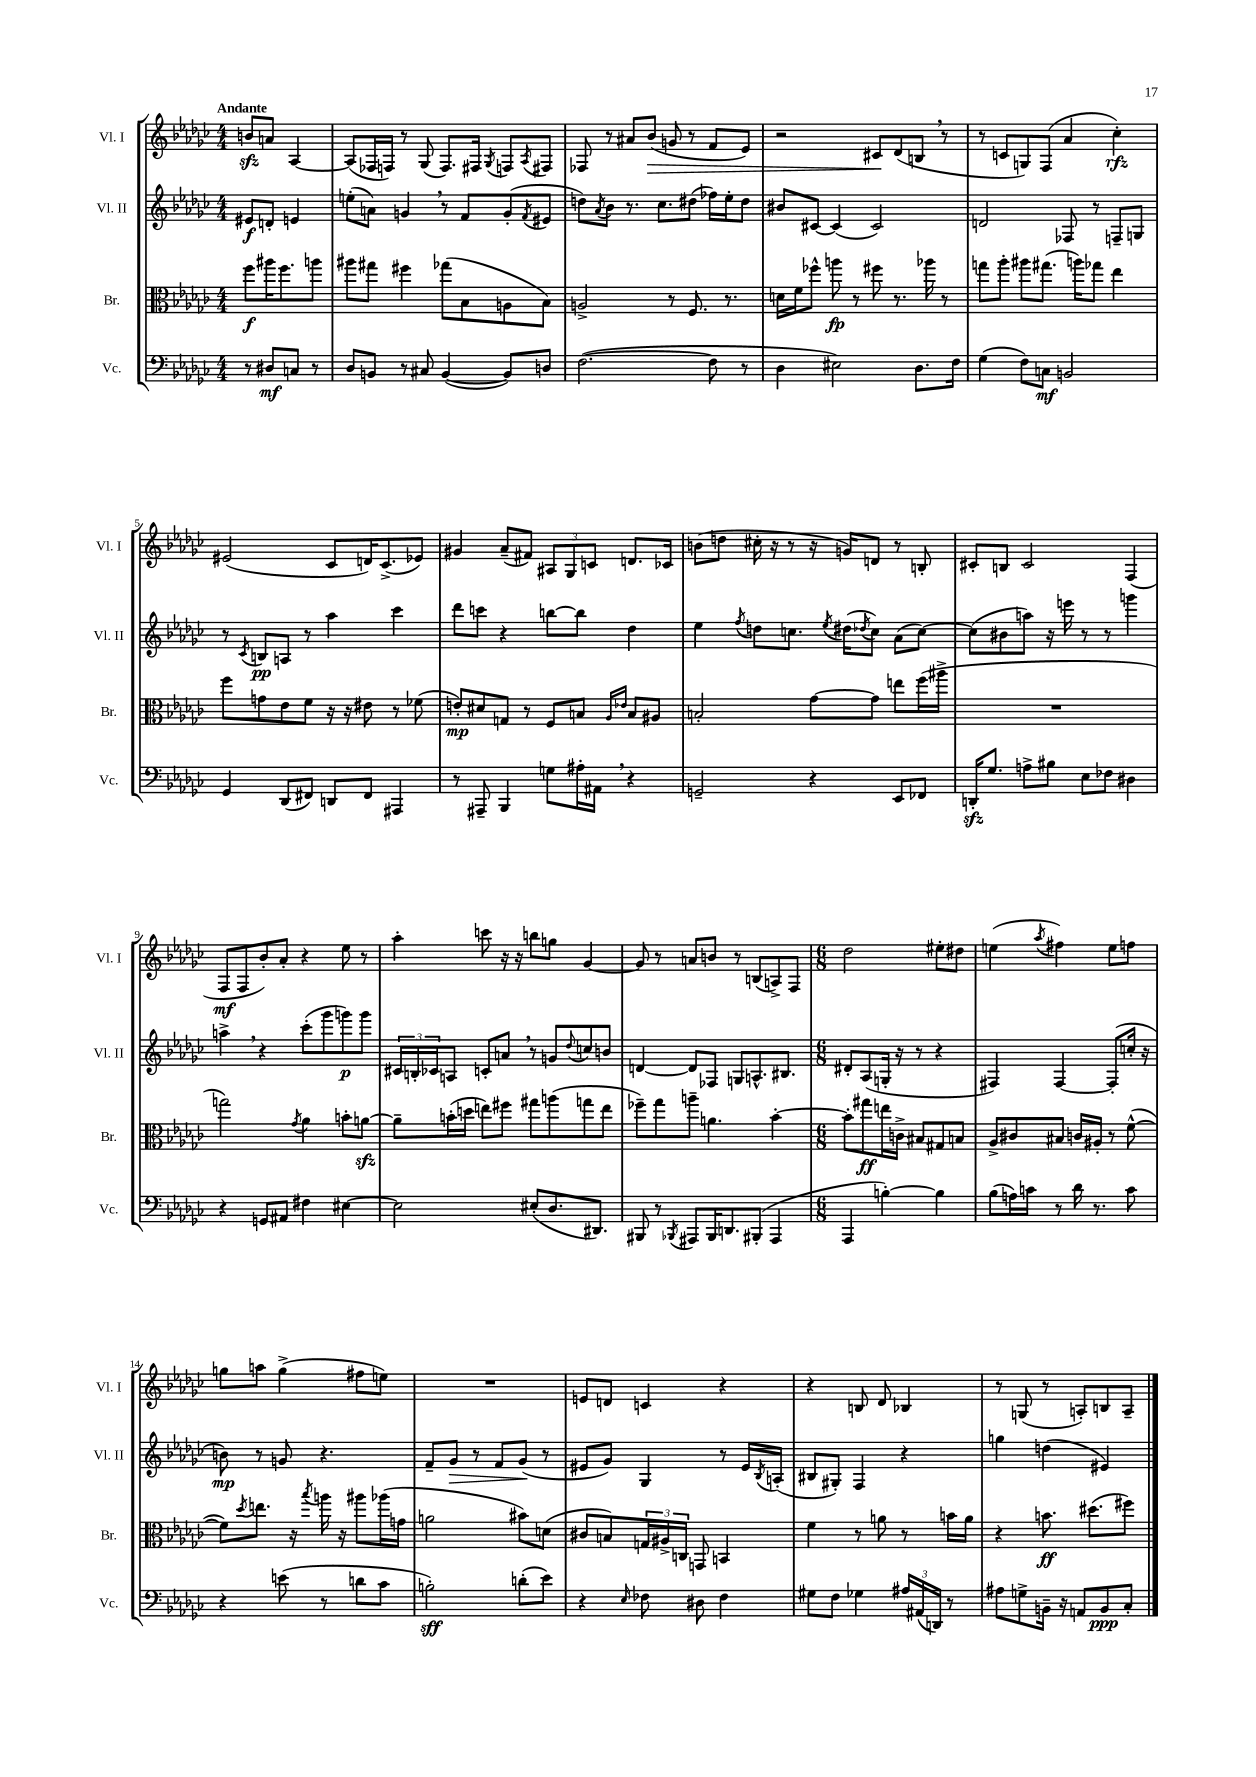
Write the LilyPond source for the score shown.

<<
\new StaffGroup <<
\new Staff = "s0" \with { instrumentName = "Vl. I" shortInstrumentName = "Vl. I" } {
    \clef treble \key ges \major \numericTimeSignature \time 4/4 \partial 2 \tempo "Andante"
    b'8\sfz a'8 aes4~ |
    aes8( fes16 f16) r8 ges8( f8.) fis16 \acciaccatura { ges8 } f8 \acciaccatura { aes8 } fis8 |
    fes8 r8 ais'8 bes'8\>( g'8 r8 f'8 ees'8) |
    r2 cis'8\! des'8( b8 \breathe r8 |
    r8 c'8 g8) f8( aes'4 ces''4-.\rfz) |
    eis'2( ces'8 d'16) ces'8.->( ees'8) |
    gis'4 aes'8--( fis'8) \tuplet 3/2 { ais8 ges8 c'8 } d'8. ces'16 |
    b'8( d''8 cis''16-. r16 r8 r16 g'16) d'8 r8 b8-. |
    cis'8-. b8 cis'2 f4( |
    f8\mf f8 bes'8-.) aes'8-. r4 ees''8 r8 |
    aes''4-. c'''8 r16 r16 b''8 g''8 ges'4~ |
    ges'8 r8 a'8 b'8 r8 b8( a8->) f8 |
    \numericTimeSignature \time 6/8 des''2 eis''8-. dis''8 |
    e''4( \acciaccatura { aes''8 } fis''4) e''8 f''8 |
    g''8 a''8 g''4->( fis''8 e''8) |
    R2. |
    e'8 d'8 c'4 r4 |
    r4 b8 des'8 bes4 |
    r8 g8( r8 a8-.) b8 a8-- \bar "|." |
}
\new Staff = "s1" \with { instrumentName = "Vl. II" shortInstrumentName = "Vl. II" } {
    \clef treble \key ges \major \numericTimeSignature \time 4/4 \partial 2
    eis'8\f d'8-. e'4 |
    e''8-.( a'8) g'4 \breathe r8 f'8 g'8-.( \acciaccatura { f'8 } eis'8 |
    d''8) \acciaccatura { aes'8 } bes'8 r8. ces''8. dis''8( fes''16) ees''16-. dis''8 |
    bis'8 cis'8~ cis'4( cis'2) |
    d'2 fes8 r8 f8-- g8 |
    r8 \acciaccatura { ces'8 } b8\pp a8 r8 aes''4 ces'''4 |
    des'''8 c'''8 r4 b''8~ b''8 des''4 |
    ees''4 \acciaccatura { f''8 } d''8 c''8. \acciaccatura { ees''8 } dis''16( \acciaccatura { des''8 } c''8) aes'8( c''8~) |
    c''8( bis'8 a''8) r16 e'''16 r8 r8 g'''4 |
    a''4-> \breathe r4 ces'''8-.( ges'''8 g'''8\p) g'''8 |
    \tuplet 3/2 { cis'16 b16-. ces'16 } a8 c'8-. a'8 \breathe r8 g'8 \appoggiatura { des''8 } c''8 b'8 |
    d'4~ d'8 fes8 g8 a8.-^ bis8. |
    \numericTimeSignature \time 6/8 dis'8-. aes8( g16-. r16 r8 r4 |
    fis4) fis4~ fis8-.( c''16-. r16 |
    b'8\mp) r8 g'8 r4. |
    f'8-- ges'8\> r8 f'8 ges'8\!( r8 |
    eis'8 ges'8) ges4 r8 eis'16 \acciaccatura { bes8 } a16-.( |
    bis8 gis8-.) f4 r4 |
    g''4 d''4( eis'4) \bar "|." |
}
\new Staff = "s2" \with { instrumentName = "Br." shortInstrumentName = "Br." } {
    \clef alto \key ges \major \numericTimeSignature \time 4/4 \partial 2
    f''8\f ais''16 f''8. a''8 |
    ais''8 gis''8 fis''4 ges''8( bes8 a8 bes8) |
    a2-> r8 f8. r8. |
    d'16 f'16 fes''8-^ a''8\fp r8 fis''8 r8. aes''16 r8 |
    g''8 aes''8-. ais''8 gis''8.( a''16) ges''8 ees''4 |
    f''8 g'8 ees'8 f'8 r16 r16 eis'8 r8 fes'8( |
    e'8-.\mp) dis'8 g8 r8 f8 b8 \grace { aes16 ees'16 } b8 ais8 |
    b2-. ges'8~ ges'8 e''8 f''16( ais''16-> |
    R1 |
    g''2) \acciaccatura { ges'8 } aes'4 b'8-. a'8~\sfz |
    a'8-- b'16-.( d''16 e''8) fis''8 gis''8 a''8( g''8 e''8 |
    fes''8--) ges''8 a''8-- a'4. bes'4~-. |
    \numericTimeSignature \time 6/8 bes'8-. gis''8\ff e''16 c'16-> bis8 gis8 b8 |
    aes8-> cis'8 bis8 c'16 ais16-. r8 f'8~-^( |
    f'8) \acciaccatura { des''8 } e''8. r16 \acciaccatura { bes''8 } a''16 r16 ais''8 aes''16( g'16 |
    a'2 bis'8) d'8( |
    cis'8 b8) \tuplet 3/2 { g16 ais16-> c16 } g,8 b,4 |
    f'4 r8 a'8 r8 b'16 a'16 |
    r4 b'8.\ff dis''8.( fis''8) \bar "|." |
}
\new Staff = "s3" \with { instrumentName = "Vc." shortInstrumentName = "Vc." } {
    \clef bass \key ges \major \numericTimeSignature \time 4/4 \partial 2
    r8 dis8\mf c8 r8 |
    des8 b,8 r8 cis8 b,4~( b,8) d8 |
    f2.~( f8 r8 |
    des4 eis2) des8. f16 |
    ges4( f8) c8\mf b,2 |
    ges,4 des,8( fis,8) d,8 fis,8 ais,,4 |
    r8 ais,,8-- bes,,4 g8 ais16-. ais,16 \breathe r4 |
    g,2-- r4 ees,8 fes,8 |
    d,16-.\sfz ges8. a8-> bis8 ees8 fes8 dis4 |
    r4 g,8 ais,8 fis4 eis4~ |
    eis2 eis8-.( des8. dis,8.) |
    bis,,8 r8 \acciaccatura { bes,,8 } ais,,8 bes,,16 d,8. bis,,8-.( ais,,4 |
    \numericTimeSignature \time 6/8 aes,,4 b4~-.) b4 |
    bes8( a16) c'16 r8 des'16 r8. c'8 |
    r4 e'8( r8 d'8 ces'8 |
    b2-.\sff) d'8-.( ees'8) |
    r4 \grace { ees16 } fes8 dis8 fes4 |
    gis8 f8 ges4 \tuplet 3/2 { ais16 ais,16( d,16) } r8 |
    ais8 g8-> b,16-- r16 a,8 b,8\ppp ces8-. \bar "|." |
}
>>
>>
